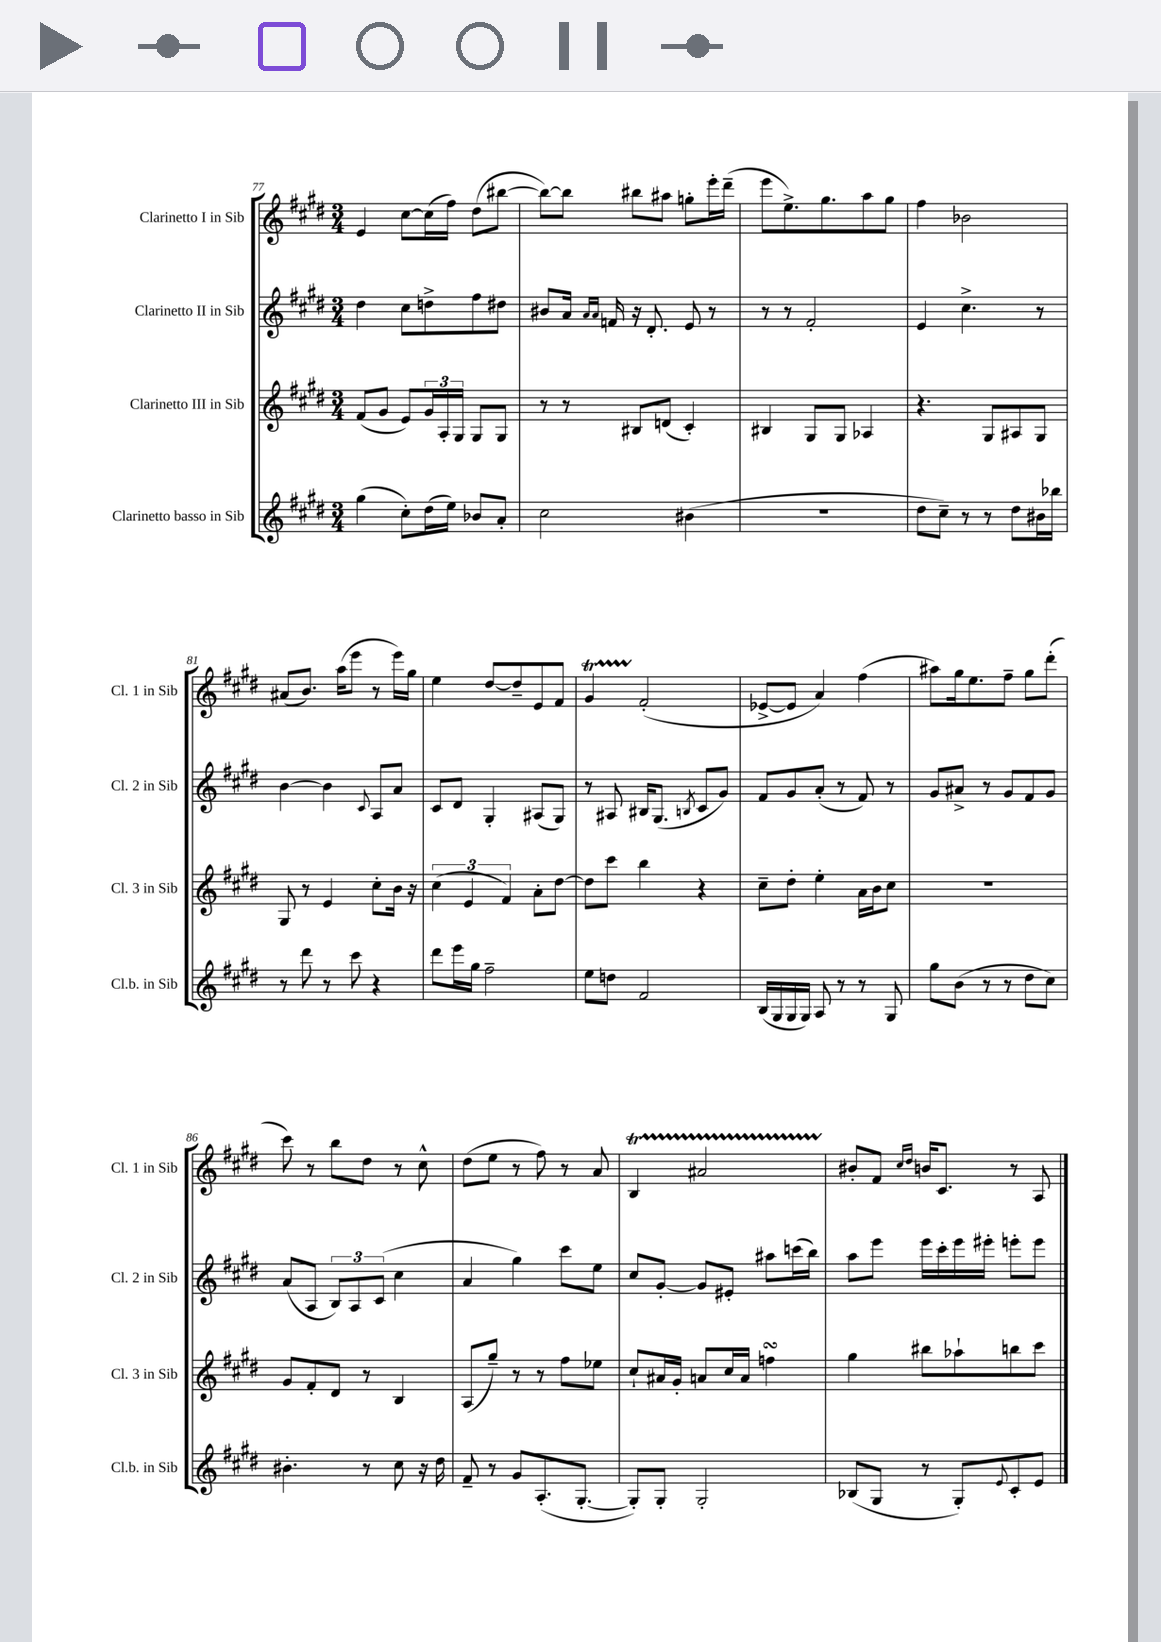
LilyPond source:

<<
\new StaffGroup <<
\new Staff = "s0" \with { instrumentName = "Clarinetto I in Sib" shortInstrumentName = "Cl. 1 in Sib" } {
    \clef treble \key e \major \numericTimeSignature \time 3/4
    e'4 cis''8~ cis''16( fis''16) dis''8( bis''8~ |
    bis''8~) bis''8 bis''8 ais''8 g''8-. e'''16-. dis'''16--( |
    e'''8 e''8.->) gis''8. a''8 gis''8 |
    fis''4 bes'2 |
    ais'8( b'8.) a''16( e'''8 r8 e'''16) gis''16 |
    e''4 dis''8~ dis''8-- e'8 fis'8 |
    gis'4\startTrillSpan fis'2-.\stopTrillSpan( |
    ees'8~-> ees'8 a'4) fis''4( |
    ais''8) gis''16 e''8. fis''8-- gis''8 dis'''8-.( |
    cis'''8) r8 b''8 dis''8 r8 cis''8-^ |
    dis''8( e''8 r8 fis''8) r8 a'8 |
    b4\startTrillSpan ais'2 |
    bis'8-.\stopTrillSpan fis'8 \grace { cis''16 dis''16 } b'16 cis'8. r8 a8 \bar "|." |
}
\new Staff = "s1" \with { instrumentName = "Clarinetto II in Sib" shortInstrumentName = "Cl. 2 in Sib" } {
    \clef treble \key e \major \numericTimeSignature \time 3/4
    dis''4 cis''8 d''8-> fis''8 dis''8 |
    bis'8 a'16 \grace { a'16 a'16 } f'16 r16 dis'8.-. e'8 r8 |
    r8 r8 fis'2-. |
    e'4 cis''4.-> r8 |
    b'4~ b'4 \appoggiatura { cis'8 } a8 a'8 |
    cis'8 dis'8 gis4-. ais8( gis8) |
    r8 ais8 bis16 gis8.( \acciaccatura { b8 } cis'8 gis'8) |
    fis'8 gis'8 a'8-.( r8 fis'8) r8 |
    gis'8 ais'8-> r8 gis'8 fis'8 gis'8 |
    a'8( a8 \tuplet 3/2 { b8) a8 cis'8( } cis''4 |
    a'4 gis''4) cis'''8 e''8 |
    cis''8 gis'8~-. gis'8 eis'8-. ais''8 c'''16( b''16) |
    a''8 e'''8 e'''16 cis'''16-. e'''16 eis'''16-. e'''8-. e'''8 \bar "|." |
}
\new Staff = "s2" \with { instrumentName = "Clarinetto III in Sib" shortInstrumentName = "Cl. 3 in Sib" } {
    \clef treble \key e \major \numericTimeSignature \time 3/4
    fis'8( gis'8 e'8) \tuplet 3/2 { gis'16 a16-. gis16 } gis8 gis8 |
    r8 r8 bis8 d'8( cis'4-.) |
    bis4 gis8 gis8 aes4 |
    r4. gis8 ais8 gis8 |
    gis8 r8 e'4 cis''8-. b'16 r16 |
    \tuplet 3/2 { cis''4( e'4 fis'4) } a'8-. dis''8~ |
    dis''8 cis'''8 b''4 r4 |
    cis''8-- dis''8-. e''4-. a'16 b'16 cis''8 |
    R2. |
    gis'8 fis'8-. dis'8 r8 b4 |
    a8( gis''8--) r8 r8 fis''8 ees''8 |
    cis''8-! ais'16 gis'16-. a'8 cis''16 a'16 f''4\turn |
    gis''4 bis''8 aes''8-! b''8 cis'''8 \bar "|." |
}
\new Staff = "s3" \with { instrumentName = "Clarinetto basso in Sib" shortInstrumentName = "Cl.b. in Sib" } {
    \clef treble \key e \major \numericTimeSignature \time 3/4
    gis''4( cis''8-.) dis''16( e''16) bes'8 a'8-. |
    cis''2 bis'4( |
    R2. |
    dis''8 cis''8--) r8 r8 dis''8 bis'16 bes''16 |
    r8 dis'''8 r8 cis'''8 r4 |
    dis'''8 e'''16 gis''16 fis''2-- |
    e''8 d''8 fis'2 |
    b16( gis16 gis16 gis16) a8 r8 r8 gis8 |
    gis''8 b'8( r8 r8 dis''8 cis''8) |
    bis'4.-. r8 cis''8 r16 dis''16 |
    fis'8-- r8 gis'8 a8.-.( gis8.~-. |
    gis8-.) gis8-. gis2-. |
    bes8( gis8 r8 gis8-.) \appoggiatura { e'8 } cis'8-. e'8 \bar "|." |
}
>>
>>
\layout { \context { \Score currentBarNumber = #77 } }
